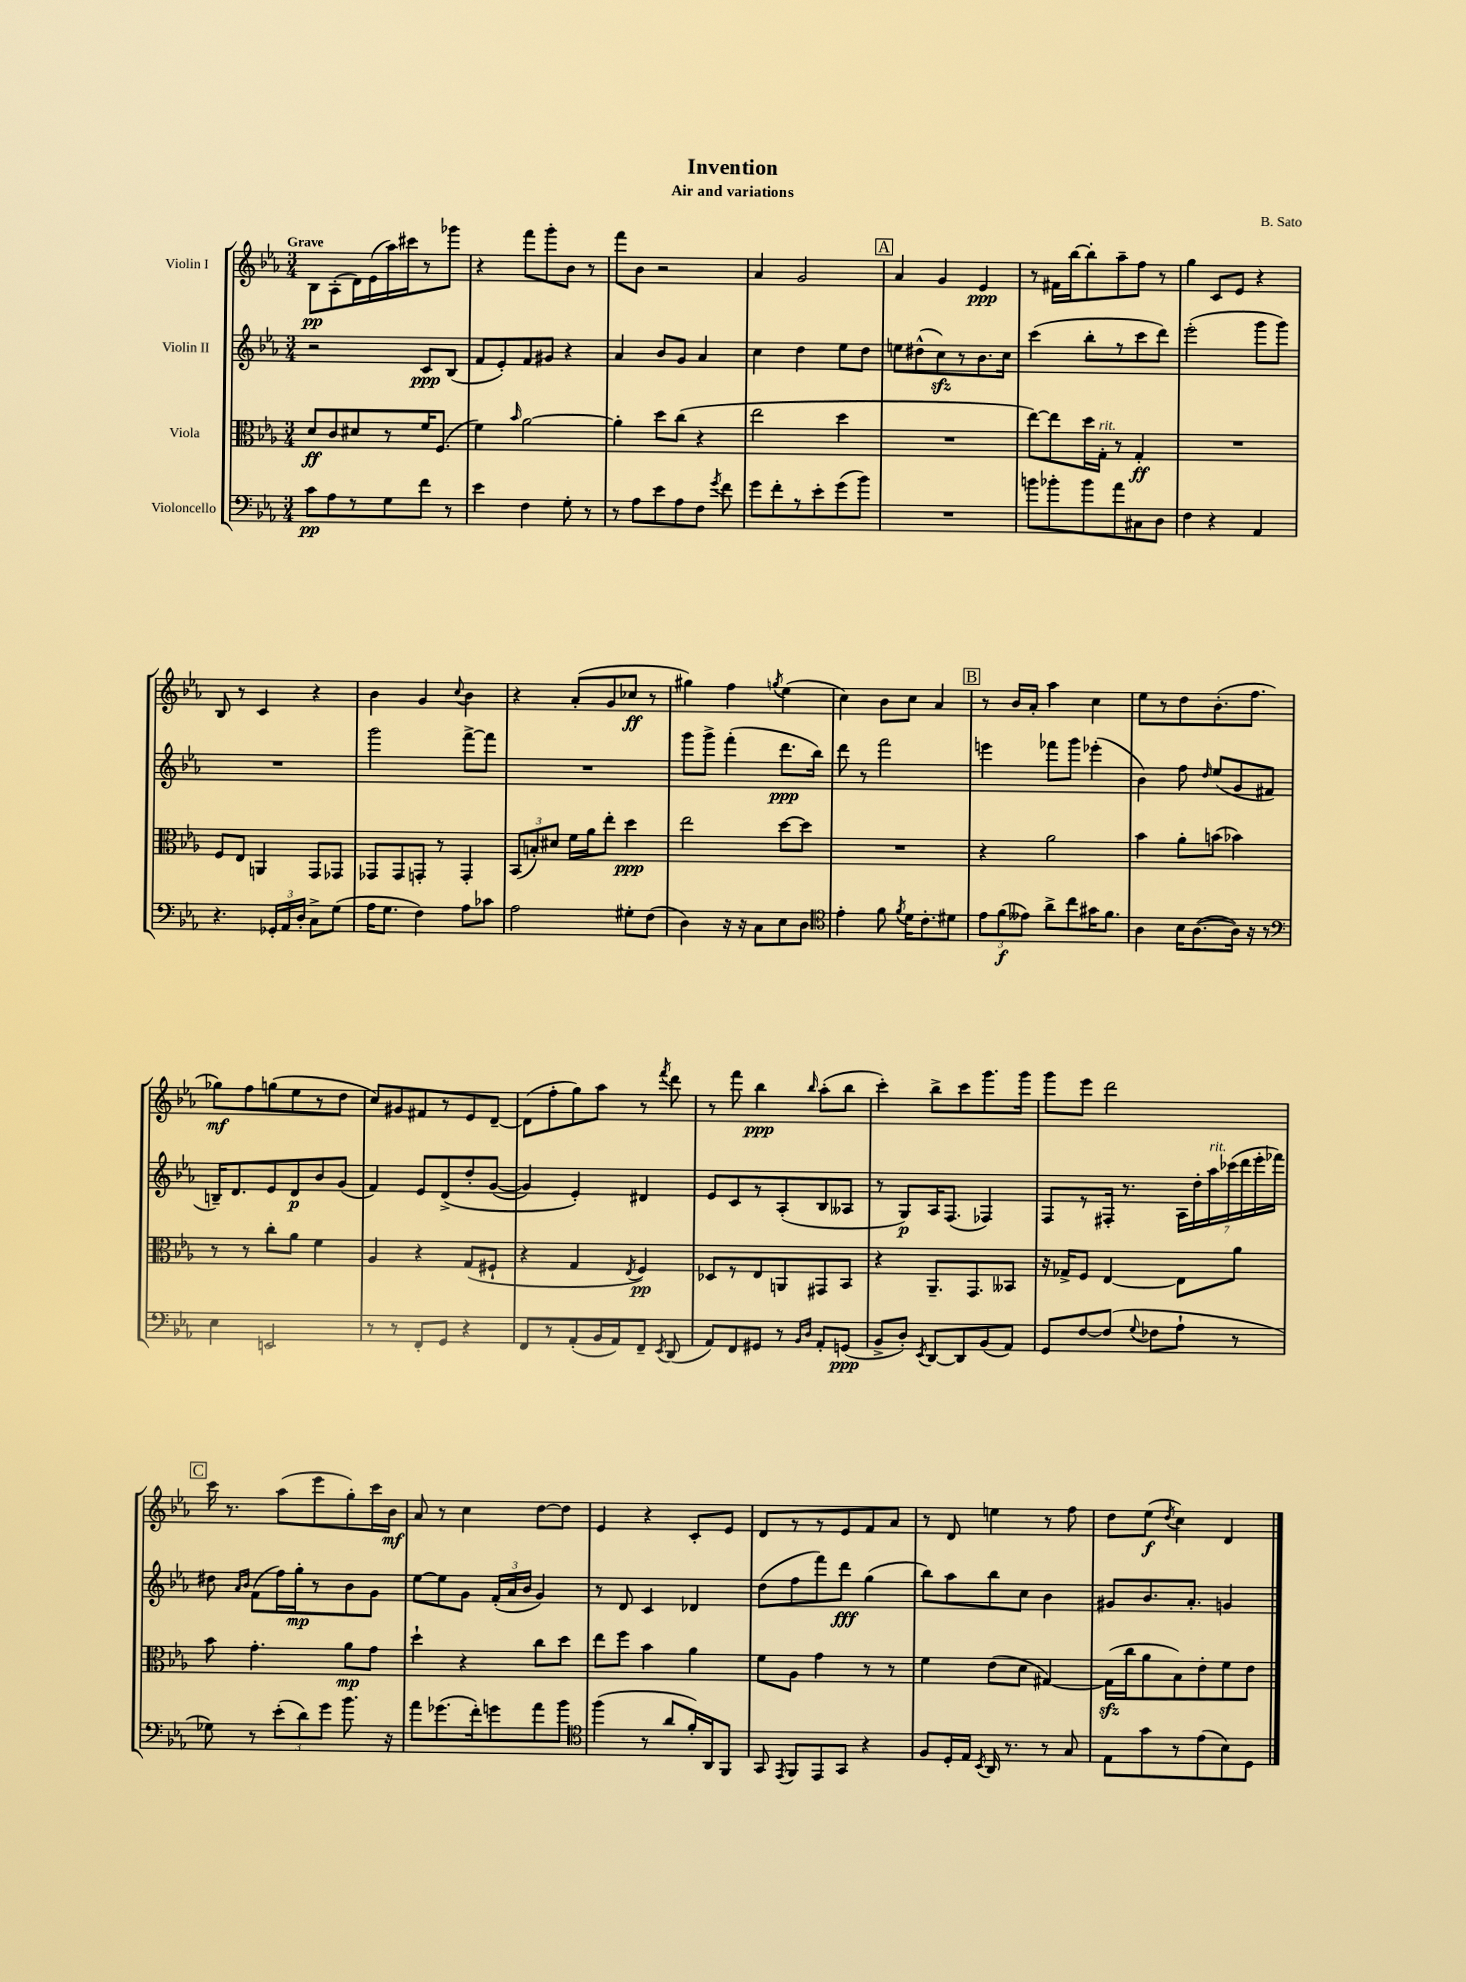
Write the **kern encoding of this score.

**kern	**dynam	**kern	**dynam	**kern	**dynam	**kern	**dynam
*part4	*part4	*part3	*part3	*part2	*part2	*part1	*part1
*staff4	*staff4	*staff3	*staff3	*staff2	*staff2	*staff1	*staff1
*I"Violoncello	*	*I"Viola	*	*I"Violin II	*	*I"Violin I	*
*clefF4	*	*clefC3	*	*clefG2	*	*clefG2	*
*k[b-e-a-]	*	*k[b-e-a-]	*	*k[b-e-a-]	*	*k[b-e-a-]	*
*M3/4	*	*M3/4	*	*M3/4	*	*M3/4	*
=1	=1	=1	=1	=1	=1	=1	=1
!	!	!	!	!	!	!LO:TX:a:B:t=Grave	!
8c\L	pp	8d/L	ff	2r	.	8B-\L	pp
8A-\	.	8c/	.	.	.	(8A-'\	.
8r	.	8d#X/	.	.	.	16d\L)	.
.	.	.	.	.	.	(16e-\	.
8G\	.	8r	.	.	.	16aa-\)	.
.	.	.	.	.	.	16ccc#X\J	.
8f\J	.	16f/K	.	8c/L	ppp	8r	.
.	.	(8.F/J	.	.	.	.	.
8r	.	.	.	(8B-/J	.	8ggg-X\J	.
=2	=2	=2	=2	=2	=2	=2	=2
4e-\	.	4f\)	.	8f/L	.	4r	.
.	.	.	.	8e-'/)	.	.	.
.	.	16qqb-/	.	.	.	.	.
4F\	.	[2a-\	.	8f/	.	8fff\L	.
.	.	.	.	8g#X/J	.	8ggg'\	.
8G'\	.	.	.	4r	.	8b-\J	.
8r	.	.	.	.	.	8r	.
=3	=3	=3	=3	=3	=3	=3	=3
8r	.	4a-'\]	.	4a-/	.	8fff\L	.
8A-\L	.	.	.	.	.	8b-\J	.
8e-\	.	8dd\L	.	8b-/L	.	2r	.
8A-\	.	(8cc\J	.	8g/J	.	.	.
8F\J	.	4r	.	4a-/	.	.	.
8qg/	.	.	.	.	.	.	.
8f\	.	.	.	.	.	.	.
=4	=4	=4	=4	=4	=4	=4	=4
8g\L	.	2ee-\	.	4cc\	.	4a-/	.
8f'\	.	.	.	.	.	.	.
8r	.	.	.	4dd\	.	2g/	.
8e-'\	.	.	.	.	.	.	.
(8g\	.	4dd\	.	8ee-\L	.	.	.
8b-\J)	.	.	.	8dd\J	.	.	.
!!LO:REH:place=s1:t=A
=5	=5	=5	=5	=5	=5	=5	=5
2.r	.	2.r	.	8een\L	.	4a-/	.
.	.	.	.	(8dd#X^^\	.	.	.
.	.	.	.	8cczz\)	.	4g/	.
.	.	.	.	8r	.	.	.
.	.	.	.	8.b-\	.	4e-/	ppp
.	.	.	.	16cc\Jk	.	.	.
=6	=6	=6	=6	=6	=6	=6	=6
8bn\L	.	[8ee-\L)	.	(4ccc\	.	8r	.
8b-X'\	.	8ee-\]	.	.	.	16f#X\LL	.
.	.	.	.	.	.	[16bb-\J	.
8b-\	.	16dd\L	.	8bb-'\L	.	8bb-'\]	.
!	!	!LO:TX:a:i:t=rit.	!	!	!	!	!
.	.	16G'\JJ	.	.	.	.	.
8a-\	.	8r	.	8r	.	8aa-~\	.
8C#X\	.	4G'/	ff	8ccc\	.	8ff\J	.
8D\J	.	.	.	8ddd\J)	.	8r	.
=7	=7	=7	=7	=7	=7	=7	=7
4F\	.	2.r	.	(2eee-'\	.	4gg\	.
4r	.	.	.	.	.	8c/L	.
.	.	.	.	.	.	8e-/J	.
4AA-/	.	.	.	8ggg\L	.	4r	.
.	.	.	.	8ggg\J)	.	.	.
!!LO:LB:g=z
=8	=8	=8	=8	=8	=8	=8	=8
4.r	.	8F/L	.	2.r	.	8B-/	.
.	.	8E-/J	.	.	.	8r	.
.	.	4AAn/	.	.	.	4c/	.
24GG-X'/LL	.	.	.	.	.	.	.
24AA-/	.	.	.	.	.	.	.
24D'/JJ	.	.	.	.	.	.	.
8C^\L	.	8GG/L	.	.	.	4r	.
(8G\J	.	8GG-X/J	.	.	.	.	.
=9	=9	=9	=9	=9	=9	=9	=9
16A-\KL	.	8GG-X/L	.	2ggg\	.	4b-\	.
8.G\J	.	.	.	.	.	.	.
.	.	8GG-/	.	.	.	.	.
4F\)	.	8GGn'/J	.	.	.	4g/	.
.	.	8r	.	.	.	.	.
.	.	.	.	.	.	8qqcc/	.
8A-\L	.	4GG'/	.	[8fff^\L	.	4b-\	.
8c-X\J	.	.	.	8fff\J]	.	.	.
=10	=10	=10	=10	=10	=10	=10	=10
2A-\	.	(12BB-/L	.	2.r	.	4r	.
.	.	12Bn'/)	.	.	.	.	.
.	.	12d#X/J	.	.	.	.	.
.	.	16f\LL	.	.	.	(8a-'/L	.
.	.	16a-\J	.	.	.	.	.
.	.	8ee-'\J	.	.	.	8g/	.
8G#X'\L	.	4dd\	ppp	.	.	8cc-X/J	ff
(8F\J	.	.	.	.	.	8r	.
=11	=11	=11	=11	=11	=11	=11	=11
4D\)	.	2ee-\	.	8ggg\L	.	4gg#X\)	.
.	.	.	.	8ggg^\J	.	.	.
16r	.	.	.	(4fff'\	.	4ff\	.
16r	.	.	.	.	.	.	.
8C\L	.	.	.	.	.	.	.
.	.	.	.	.	.	8qggn/	.
8E-\	.	[8dd\L	.	8.ddd\L	ppp	(4ee-\	.
8D\J	.	8dd\J]	.	.	.	.	.
.	.	.	.	16bb-\Jk)	.	.	.
=12	=12	=12	=12	=12	=12	=12	=12
*clefC4	*	*	*	*	*	*	*
4e-'\	.	2.r	.	8ddd\	.	4cc\)	.
.	.	.	.	8r	.	.	.
8f\	.	.	.	2fff\	.	8b-\L	.
8qf/	.	.	.	.	.	.	.
16d\KL	.	.	.	.	.	8cc\J	.
8.c'\	.	.	.	.	.	.	.
.	.	.	.	.	.	4a-/	.
8d#X\J	.	.	.	.	.	.	.
!!LO:REH:place=s1:t=B
=13	=13	=13	=13	=13	=13	=13	=13
12e-\L	.	4r	.	4eeen\	.	8r	.
(12f\	f	.	.	.	.	.	.
.	.	.	.	.	.	16b-/LL	.
12e--X\J)	.	.	.	.	.	.	.
.	.	.	.	.	.	16a-'/JJ	.
8a-^\L	.	2a-\	.	8fff-X\L	.	4aa-\	.
8cc\	.	.	.	8ggg\J	.	.	.
16g#X\K	.	.	.	(4eee-X'\	.	4cc\	.
8.f\J	.	.	.	.	.	.	.
=14	=14	=14	=14	=14	=14	=14	=14
4A-\	.	4b-\	.	4b-\)	.	8ee-\L	.
.	.	.	.	.	.	8r	.
16B-\KL	.	8a-'\L	.	8ff\	.	8dd\	.
([8.A-\	.	.	.	.	.	.	.
.	.	.	.	16qqdd/	.	.	.
.	.	(8bn\J	.	(8ee-/L	.	(8.b-'\	.
16A-\Jk])	.	4b-X\)	.	8g/	.	.	.
16r	.	.	.	.	.	8.ff\J	.
8r	.	.	.	8f#X/J	.	.	.
!!LO:LB:g=z
=15	=15	=15	=15	=15	=15	=15	=15
*clefF4	*	*	*	*	*	*	*
4E-\	.	8r	.	16Bn~/KL)	.	8gg-X\L)	mf
.	.	.	.	8.d/	.	.	.
.	.	8r	.	.	.	8ff\	.
2EEn/	.	8cc'\L	.	8e-/	.	(8ggn\	.
.	.	8a-\J	.	8d/	p	8ee-\	.
.	.	4f\	.	8b-/	.	8r	.
.	.	.	.	(8g/J	.	8dd\J	.
=16	=16	=16	=16	=16	=16	=16	=16
8r	.	4A-/	.	4f/)	.	8cc/L)	.
8r	.	.	.	.	.	8g#X/	.
8FF'/L	.	4r	.	8e-/L	.	8f#X/	.
8GG/J	.	.	.	(8d^/	.	8r	.
4r	.	(8G/L	.	8dd'/	.	8e-/	.
.	.	8F#X`/J	.	([8g/J	.	[8d~/J	.
=17	=17	=17	=17	=17	=17	=17	=17
8FF/L	.	4r	.	4g/])	.	(8d\L]	.
8r	.	.	.	.	.	8ff'\	.
(8AA-'/	.	4G/	.	4e-'/)	.	8gg\)	.
16BB-/L	.	.	.	.	.	8aa-\J	.
16AA-/J)	.	.	.	.	.	.	.
.	.	8qE-/	.	.	.	.	.
8FF~/J	.	4F/)	pp	4d#X/	.	8r	.
8qEE-/	.	.	.	.	.	8qfff/	.
(8DD/	.	.	.	.	.	8ddd\	.
=18	=18	=18	=18	=18	=18	=18	=18
8AA-/L)	.	8D-X/L	.	8e-/L	.	8r	.
8FF/	.	8r	.	8c/	.	8fff\	.
8GG#X/J	.	8E-/	.	8r	.	4bb-\	ppp
8r	.	8AAn/	.	(8A-'/	.	.	.
16qqBB-/LL	.	.	.	.	.	.	.
16qqD/JJ	.	.	.	.	.	16qqbb-/	.
8AA-'/L	.	8GG#X/	.	8B-/	.	(8aa-'\L	.
(8GGn/J	ppp	8BB-/J	.	8A--X/J	.	8bb-\J	.
=19	=19	=19	=19	=19	=19	=19	=19
8BB-^/L	.	4r	.	8r	.	4ccc'\)	.
8D'/J)	.	.	.	8G/L)	p	.	.
8qEE-/	.	.	.	.	.	.	.
[8DD/L	.	8.AA-~/L	.	16A-/K	.	8bb-^\L	.
.	.	.	.	(8.F/J	.	.	.
8DD/]	.	.	.	.	.	8ccc\	.
.	.	8.GG/	.	.	.	.	.
(8BB-/	.	.	.	4F-X/)	.	8.ggg\	.
8AA-/J)	.	8BB--X/J	.	.	.	.	.
.	.	.	.	.	.	16ggg\Jk	.
=20	=20	=20	=20	=20	=20	=20	=20
8GG/L	.	16r	.	8F/L	.	8ggg\L	.
.	.	16G-X^/KL	.	.	.	.	.
[8F/	.	8F/J	.	8r	.	8eee-\J	.
(8F/J]	.	[4E-/	.	16F#X'/Jk	.	2ddd\	.
.	.	.	.	8.r	.	.	.
8qqG/	.	.	.	.	.	.	.
8F-X\L	.	.	.	.	.	.	.
8A-`\J	.	8E-\L]	.	28A-\LL	.	.	.
.	.	.	.	28dd'\	.	.	.
!	!	!	!	!LO:TX:a:i:t=rit.	!	!	!
.	.	.	.	28aa-\	.	.	.
.	.	.	.	(28ccc-X\	.	.	.
8r	.	8a-\J	.	.	.	.	.
.	.	.	.	28ddd\	.	.	.
.	.	.	.	28eee-'\	.	.	.
.	.	.	.	28fff-X\JJ)	.	.	.
!!LO:LB:g=z
!!LO:REH:place=s1:t=C
=21	=21	=21	=21	=21	=21	=21	=21
8G-X\)	.	8b-\	.	8dd#X\	.	16ccc\	.
.	.	.	.	.	.	8.r	.
.	.	.	.	16qqa-/LL	.	.	.
.	.	.	.	16qqb-/JJ	.	.	.
8r	.	4.g'\	.	(8f\L	.	.	.
(12e-'\L	.	.	.	16ff\L)	.	(8aa-\L	.
.	.	.	.	16gg'\J	mp	.	.
12d\)	.	.	.	.	.	.	.
.	.	.	.	8r	.	8eee-\	.
12g\J	.	.	.	.	.	.	.
8.b-\	.	8a-\L	mp	8b-\	.	8gg'\)	.
.	.	8g\J	.	8g\J	.	16ccc\L	.
16r	.	.	.	.	.	16b-\JJ	mf
=22	=22	=22	=22	=22	=22	=22	=22
8a-\L	.	4dd`\	.	[8ee-\L	.	8a-/	.
(8.g-X\	.	.	.	8ee-\]	.	8r	.
.	.	4r	.	8g\J	.	4cc\	.
16f'\k)	.	.	.	.	.	.	.
8gn\	.	.	.	(24f'/LL	.	.	.
.	.	.	.	24a-/	.	.	.
.	.	.	.	24b-/JJ	.	.	.
8a-\	.	8cc\L	.	4g/)	.	[8dd\L	.
8b-\J	.	8dd\J	.	.	.	8dd\J]	.
=23	=23	=23	=23	=23	=23	=23	=23
*clefC4	*	*	*	*	*	*	*
(4ff\	.	8ee-\L	.	8r	.	4e-/	.
.	.	8ff\J	.	8d/	.	.	.
8r	.	4b-\	.	4c/	.	4r	.
8a-/L	.	.	.	.	.	.	.
16f'/L)	.	4a-\	.	4d-X/	.	8c'/L	.
16AA-/J	.	.	.	.	.	.	.
8FF/J	.	.	.	.	.	8e-/J	.
=24	=24	=24	=24	=24	=24	=24	=24
8GG/	.	8f\L	.	(8dd\L	.	8d/L	.
8qEE-/	.	.	.	.	.	.	.
8FF/L	.	8A-\J	.	8ff\	.	8r	.
8EE-/	.	4g\	.	8fff\)	.	8r	.
8GG/J	.	.	.	8ddd\J	fff	8e-/	.
4r	.	8r	.	(4gg\	.	8f/	.
.	.	8r	.	.	.	8a-/J	.
=25	=25	=25	=25	=25	=25	=25	=25
8F/L	.	4f\	.	8bb-\L)	.	8r	.
16D'/L	.	.	.	8aa-\	.	8d/	.
16E-/JJ	.	.	.	.	.	.	.
8qBB-/	.	.	.	.	.	.	.
16AA-/	.	(8e-\L	.	8bb-\	.	4een\	.
8.r	.	.	.	.	.	.	.
.	.	8d\J	.	8cc\J	.	.	.
8r	.	[4G#X/)	.	4b-\	.	8r	.
8G/	.	.	.	.	.	8ff\	.
=26	=26	=26	=26	=26	=26	=26	=26
8E-\L	.	(16G#zz\LL]	.	8g#X/L	.	8dd\L	.
.	.	16cc\J	.	.	.	.	.
8g\	.	8a-\	.	8.b-/	.	(8ee-\J	f
.	.	.	.	.	.	8qdd/	.
8r	.	8B-\)	.	.	.	4cc\)	.
.	.	.	.	8.a-'/J	.	.	.
(8e-\	.	8e-'\	.	.	.	.	.
8B-\)	.	8f\	.	4gn/	.	4d/	.
8D\J	.	8e-\J	.	.	.	.	.
==	==	==	==	==	==	==	==
*-	*-	*-	*-	*-	*-	*-	*-
